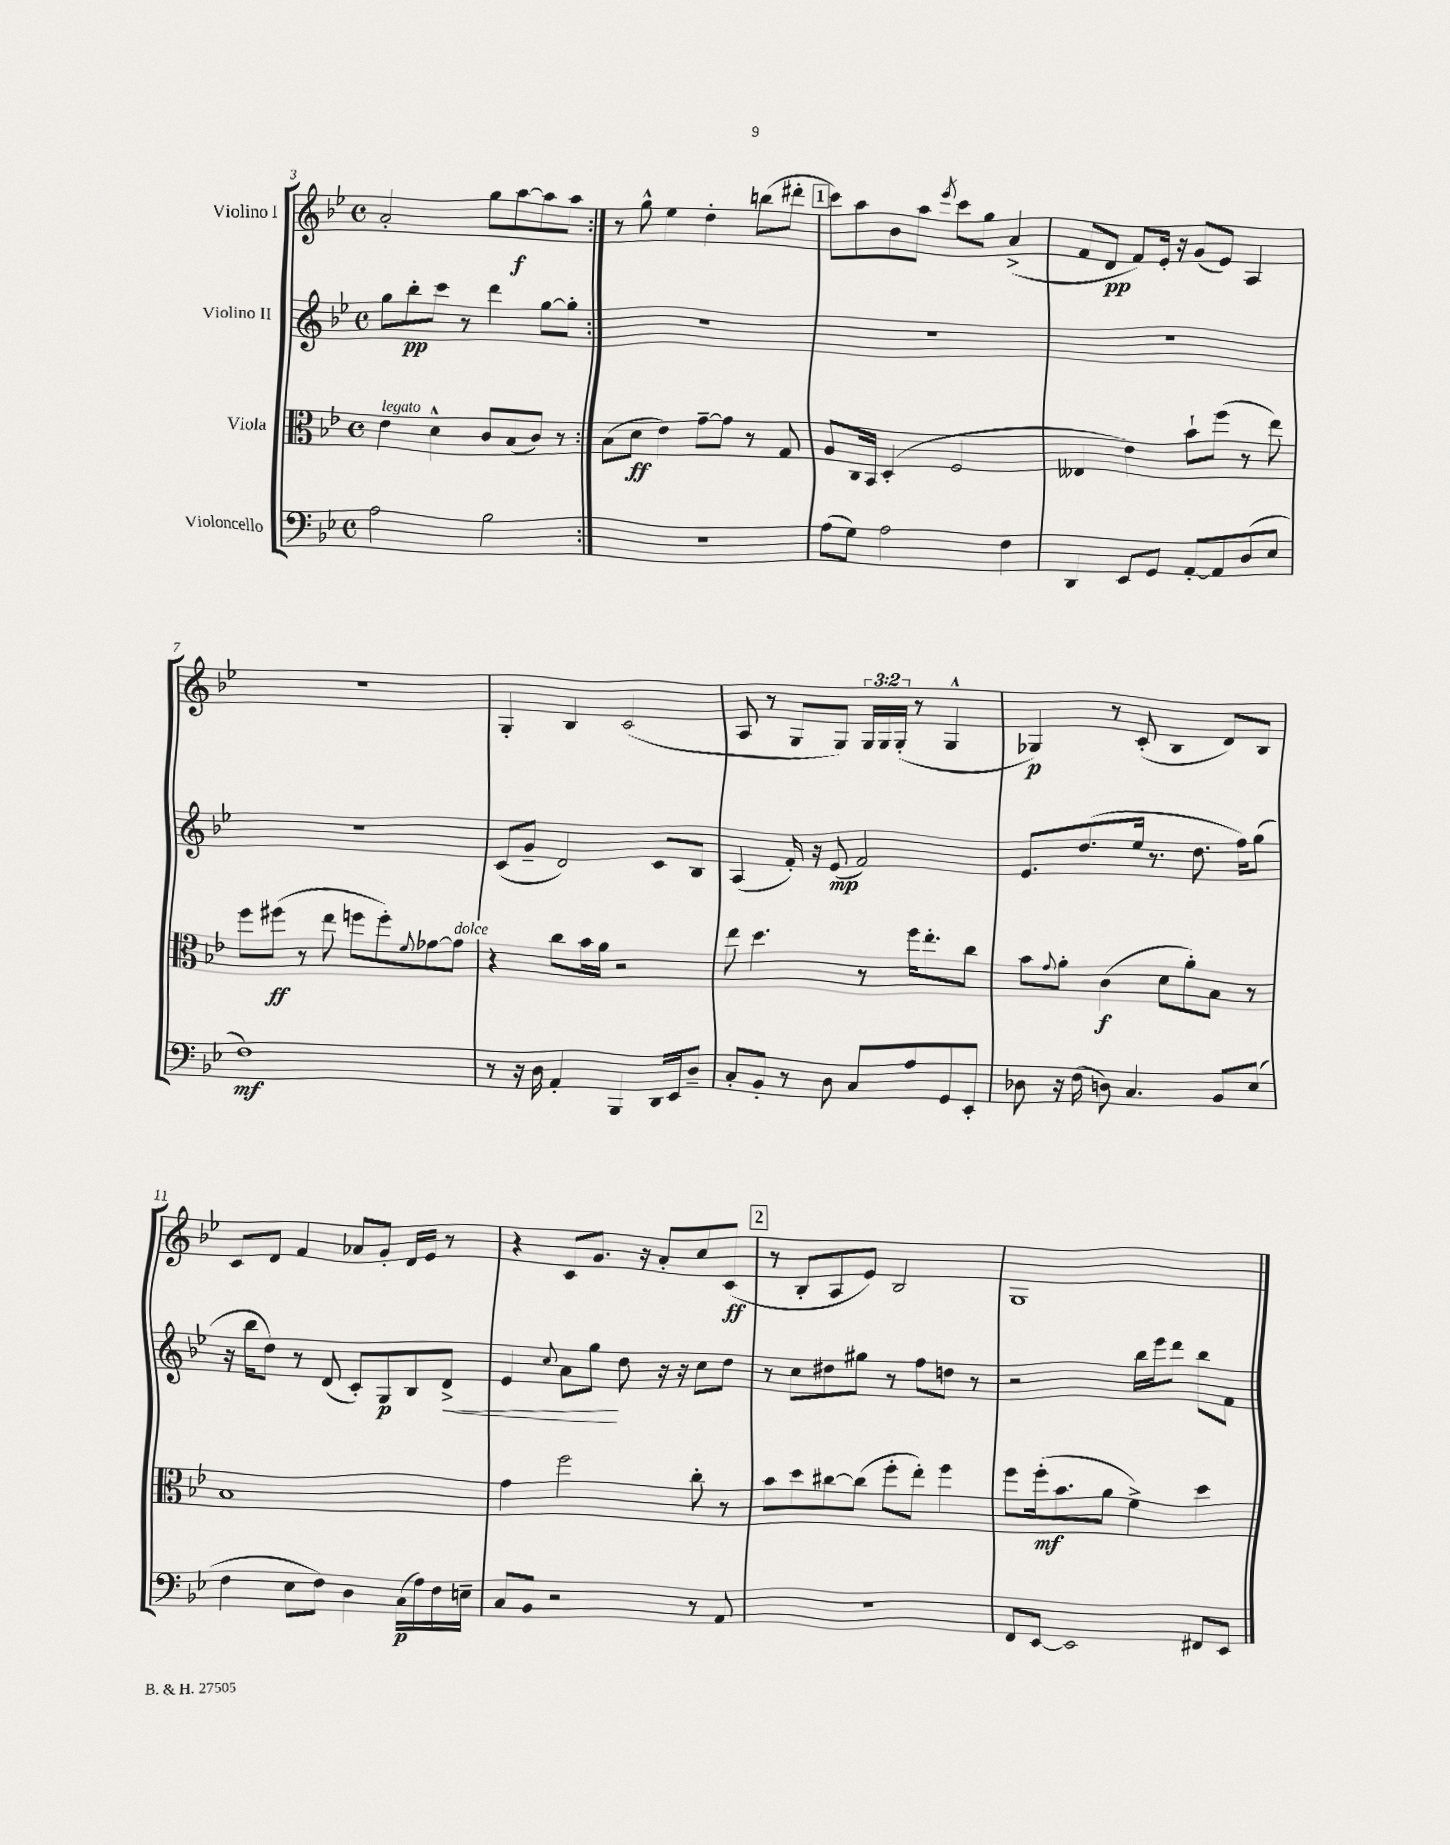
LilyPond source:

<<
\new StaffGroup <<
\new Staff = "s0" \with { instrumentName = "Violino I" } {
    \clef treble \key bes \major \defaultTimeSignature \time 4/4 \override Staff.TupletNumber.text = #tuplet-number::calc-fraction-text
    \repeat volta 2 { a'2-. g''8 a''8~\f a''8 a''8 | }
    r8 g''8-^ ees''4 d''4-. b''8( dis'''8-. |
    \mark \markup { \box "1" } c'''8) a''8 bes'8 a''8 \acciaccatura { ees'''8 } c'''8 g''8 a'4->( |
    f'8 d'8\pp f'8) ees'16-. r16 g'8( ees'8) a4 |
    R1 |
    g4-. bes4 c'2( |
    a8 r8 g8 g8) \tuplet 3/2 { g16 g16 g16-.( } r8 g4-^ |
    ges4\p) r8 c'8-.( bes4 d'8) bes8 |
    c'8 d'8 f'4 aes'8 g'8-. d'16 ees'16 r8 |
    r4 c'8 g'8. r16 a'8-. c''8 c'8\ff( |
    \mark \markup { \box "2" } r8 bes8-. a8 ees'8) bes2 |
    g1 \bar "|." |
}
\new Staff = "s1" \with { instrumentName = "Violino II" } {
    \clef treble \key bes \major \defaultTimeSignature \time 4/4
    \repeat volta 2 { g''8 bes''8-.\pp c'''8 r8 d'''4 g''8~ g''8-. | }
    R1 |
    \mark \markup { \box "1" } R1 |
    R1 |
    R1 |
    c'8( g'8-- d'2) c'8 bes8 |
    a4( f'16-.) r16 ees'8\mp( f'2) |
    ees'8. d''8.( ees''16 r8. d''8. f''16) g''8( |
    r16 bes''16 d''8) r8 d'8( c'8-.) g8\p bes8 d'8->\< |
    ees'4 \appoggiatura { c''8 } a'8 g''8\! d''8 r16 r16 c''8 d''8 |
    \mark \markup { \box "2" } r8 c''8 dis''8 gis''8 r8 f''8 d''8 r8 |
    r2 bes''16 ees'''16 d'''8 bes''8 f'8 \bar "|." |
}
\new Staff = "s2" \with { instrumentName = "Viola" } {
    \clef alto \key bes \major \defaultTimeSignature \time 4/4
    \repeat volta 2 { ees'4^\markup { \italic "legato" } d'4-^ c'8 bes8( c'8) r8 | }
    bes8( d'8\ff ees'4) g'8~-- g'8 r8 g8 |
    \mark \markup { \box "1" } a8 c16 bes,16 d4-.( f2 |
    eeses4 ees'4) bes'8-! f''8( r8 ees''8) |
    f''8 fis''8\ff( r8 ees''8 f''8 f''8-.) \appoggiatura { f'8 } ges'8~ ges'8^\markup { \italic "dolce" } |
    r4 c''8 bes'16 a'16 r2 |
    ees''8 d''4. r8 f''16 ees''8.-. c''8 |
    bes'8 \appoggiatura { g'8 } a'8-. c'4\f( d'8 a'8-.) bes8 r8 |
    bes1 |
    g'4 f''2 c''8-. r8 |
    \mark \markup { \box "2" } bes'8 d''8 cis''8~ cis''8( f''8-. ees''8-.) f''4 |
    f''8 f''16-.\mf( bes'8. a'8 f'4->) d''4 \bar "|." |
}
\new Staff = "s3" \with { instrumentName = "Violoncello" } {
    \clef bass \key bes \major \defaultTimeSignature \time 4/4
    \repeat volta 2 { a2 bes2 | }
    R1 |
    \mark \markup { \box "1" } a8( g8) a2 f4 |
    d,4 ees,8 g,8 a,8~-. a,8 d8( ees8 |
    f1\mf) |
    r8 r16 d16 a,4-. bes,,4 d,16 ees,16 d8-- |
    c8-. bes,8-. r8 d8 c8 a8 g,8 ees,8-. |
    des8 r16 f16( d8) c4. bes,8 ees8( |
    f4 ees8 f8) d4 c16\p( a16) f16 e16-- |
    c8 bes,8 r2 r8 a,8 |
    \mark \markup { \box "2" } R1 |
    f,8 ees,8~ ees,2 fis,8 ees,8 \bar "|." |
}
>>
>>
\layout { \context { \Score currentBarNumber = #3 } }
